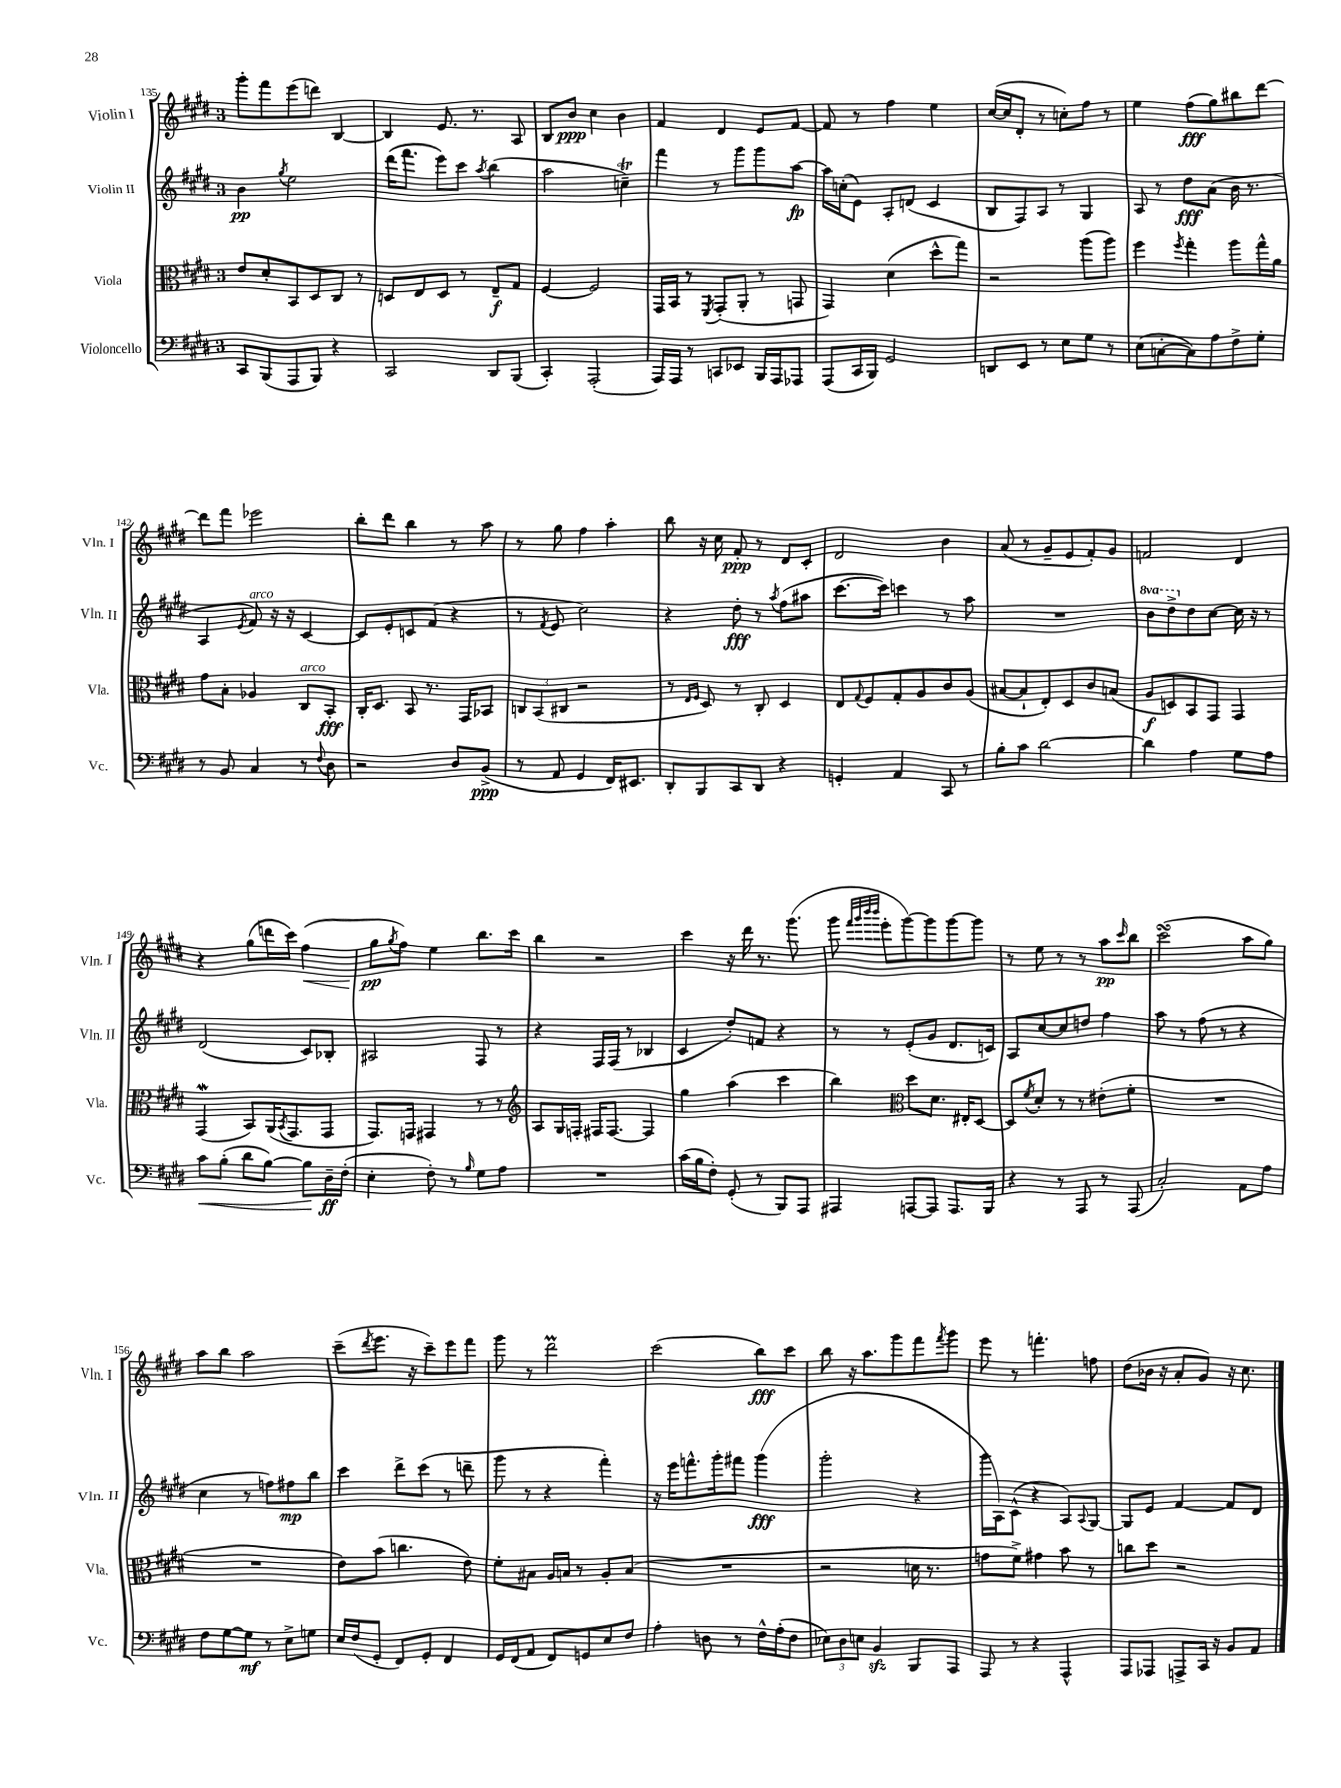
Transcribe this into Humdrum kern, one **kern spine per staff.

**kern	**kern	**kern	**kern
*staff4	*staff3	*staff2	*staff1
*clefF4	*clefC3	*clefG2	*clefG2
*k[f#c#g#d#]	*k[f#c#g#d#]	*k[f#c#g#d#]	*k[f#c#g#d#]
*M3/4	*M3/4	*M3/4	*M3/4
8CC#	8e	4b	8ggg#'
(8BBB	8d#'	.	8fff#
.	.	8qgg#	.
8AAA	8BB	2ee	(8eee
8BBB)	8D#	.	8ddd)
4r	8C#	.	[4B
.	8r	.	.
=	=	=	=
2CC#	8D	(16ddd#	4B]
.	.	8.fff#	.
.	8E	.	.
.	8D	8eee)	8.e
.	8r	8ccc#	.
.	.	.	8.r
.	.	8qaa	.
8DD#	8E~	(4bb	.
(8BBB	8G#	.	8A
=	=	=	=
4CC#')	[4F#	2aa	8B
.	.	.	8b
(2AAA'	2F#]	.	4cc#
.	.	4cc~)	4b
=	=	=	=
16AAA)	16GG#	4fff#	4f#
16AAA	16BB	.	.
8r	8r	.	.
.	8qFF#	.	.
8CC	(8GG#'	8r	4d#
8EE-	8AA'	8ggg#	.
16BBB	8r	8ggg#	8e
16AAA	.	.	.
8AAA-	8GG	[8aa	[8f#
=	=	=	=
(8AAA	4GG#)	16aa]	8f#]
.	.	(16cc'	.
16CC#	.	8e)	8r
16BBB)	.	.	.
2GG#	(4d#	8A'	4ff#
.	.	(8d	.
.	8dd#^^	4c#	4ee
.	8gg#)	.	.
=	=	=	=
8DD	2r	8B	([16cc#
.	.	.	16cc#]
8EE	.	8F#)	8d#'
8r	.	8A	8r
8E	.	8r	8cc')
8G#	(8aa	4G#	8ff#
8r	8aa)	.	8r
=	=	=	=
(8E	4ff#	8A	4ee
[8C'	.	8r	.
.	8qff#	.	.
8C])	4gg#'	8dd#	(8ff#
8A	.	(8a	8gg#)
8F#^	8aa	16b	8bb#
.	.	8.r	.
8G#'	16gg#^^	.	[8ddd#
.	16a	.	.
=	=	=	=
8r	8g#	4A	8ddd#]
8BB	8B'	.	8fff#
.	.	8qe	.
4C#	4A-	8f#)	2eee-
.	.	16r	.
.	.	16r	.
8r	8C#	[4c#	.
8qqF#	.	.	.
8D#	8BB'	.	.
=	=	=	=
2r	16C#'	8c#]	8bb'
.	8.D#	.	.
.	.	8e'	8ddd#
.	8BB	8c	4bb
.	8.r	(8f#	.
8D#	.	4r	8r
.	16GG#	.	.
(8BB^	8BB-	.	8aa
=	=	=	=
8r	12C	8r	8r
.	(12BB	.	.
.	.	8qf#	.
8AA	.	8e	8gg#
.	12C#	.	.
4GG#	2r	2cc#)	4ff#
16FF#)	.	.	4aa'
8.EE#	.	.	.
=	=	=	=
8DD#'	8r	4r	8bb
.	16qqE	.	.
.	16qqF#	.	.
8BBB	8D#)	.	16r
.	.	.	16cc#
8CC#	8r	8dd#'	8f#'
8DD#	8C#'	8r	8r
.	.	8qaa	.
4r	4D#	(8ff#	8d#
.	.	8aa#	8c#'
=	=	=	=
4GG'	8E	[8.ccc#	2d#
.	8qqG#	.	.
.	8F#	.	.
.	.	16ccc#])	.
4AA	8G#'	4ccc	.
.	8A	.	.
8CC#	8c#	8r	4b
8r	(8A	8aa	.
=	=	=	=
8B'	[8B#	2.r	(8a
8c#	8B#`]	.	8r
[2d#	8E')	.	8g#~
.	8D#	.	8e
.	8c#	.	8f#')
.	(8B	.	8g#
=	=	=	=
4d#]	8A	8bb	2f
.	8D)	8ddd#^	.
4A	8BB	8dd#	.
.	8GG#	[8cc#	.
8G#	4GG#	16cc#]	4d#
.	.	16r	.
8A	.	8r	.
=	=	=	=
8c#	(4GG#	(2d#	4r
(8B'	.	.	.
8d#	8BB)	.	(8gg#
[8B)	(16AA	.	16ddd
.	8qBB	.	.
.	8.GG#	.	16ccc#)
8B]	.	8c#)	(4ff#
16D#~	8GG#	8B-'	.
(16F#'	.	.	.
=	=	=	=
4E'	8.GG#)	2A#	8gg#
.	.	.	8qgg#
.	.	.	8ff#)
.	16GG	.	.
8F#')	4GG#	.	4ee
8r	.	.	.
16qqB	.	.	.
8G#	8r	8F#	8.bb
8A	8r	8r	.
.	.	.	16ccc#
=	=	=	=
*	*clefG2	*	*
2.r	8A	4r	4bb
.	16G#	.	.
.	16F'	.	.
.	16F#	16F#	2r
.	[8.F#	(16F#	.
.	.	8r	.
.	4F#]	4B-	.
=	=	=	=
(16c#	4gg#	4c#	4ccc#
16B	.	.	.
8F#')	.	.	.
(8GG#'	(4aa	8dd#')	16r
.	.	.	16ddd#
8r	.	8f	8.r
8BBB)	4ccc#	4r	.
.	.	.	(8.ggg#
8AAA	.	.	.
=	=	=	=
4AAA#	4bb)	8r	8ggg#
.	.	.	32qqfff#
.	.	.	32qqggg#
.	.	.	32qqbbb
.	.	.	32qqbbb
.	.	8r	8eee'
*	*clefC3	*	*
[8AAA	8dd#	(8e'	[8ggg#)
8AAA]	8.d#	8g#	8ggg#]
8.AAA	.	8.d#	[8ggg#
.	16E#'	.	.
.	[8D#	.	8ggg#]
16BBB	.	16c)	.
=	=	=	=
4r	8D#]	8A	8r
.	8qf#	.	.
.	8d#'	[8cc#	8ee
8r	8r	8cc#]	8r
8AAA	8r	8dd	8r
8r	(8e#'	4ff#	8aa
.	.	.	16qqccc#
(8AAA	8f#'	.	8bb
=	=	=	=
2C#')	2.r	8aa	(2ccc#
.	.	8r	.
.	.	(8ff#	.
.	.	8r	.
8AA	.	4r	8aa
8A	.	.	8gg#)
=	=	=	=
8F#	2.r	4cc#	8aa
[8G#	.	.	8bb
8G#]	.	8r	2aa
8r	.	8ff)	.
8E^	.	8ff#	.
8G	.	8bb	.
=	=	=	=
16E	8e)	4ccc#	(8ccc#~
(16F#	.	.	.
.	.	.	8qddd#
8GG#'	(8b	.	8.eee
8FF#)	4.cc	8ddd#^	.
.	.	.	16r
8GG#'	.	(8ccc#	8ccc#~)
4FF#	.	8r	8eee
.	8e)	8ddd~	8fff#
=	=	=	=
16GG#	8f#'	8ggg#	8ggg#
(16FF#	.	.	.
8AA	8B#	8r	8r
8FF#)	16A	4r	2ddd#
.	16B	.	.
8GG	8r	.	.
8E	8A'	4fff#')	.
8F#	(8B	.	.
=	=	=	=
4A'	2.r	16r	(2ccc#
.	.	16eee	.
.	.	8.fff^^	.
8D	.	.	.
.	.	16ggg#'	.
8r	.	8fff#	.
16F#^^	.	(4ggg#	8bb)
(16A'	.	.	.
8F#	.	.	8ccc#
=	=	=	=
12E-)	2r	2ggg#'	8bb
12D#	.	.	.
.	.	.	16r
12E	.	.	.
.	.	.	8.aa
4BB	.	.	.
.	.	.	8ggg#
8BBB	16d	4r	8fff#
.	8.r	.	.
.	.	.	8qfff#
8AAA	.	.	8ggg#
=	=	=	=
8AAA	8g	16ggg#	8eee
.	.	16A)	.
8r	8f#^)	(8c#^^	8r
4r	4g#	4r	4.fff'
4AAA^^	8b	8A)	.
.	.	8qqA	.
.	8r	[8G#	8ff
=	=	=	=
8AAA	8cc	8G#]	(8dd#
8AAA-	8dd#	8e	16b-
.	.	.	16r
8AAA^	2r	[4f#	8a'
16CC#	.	.	8g#)
16r	.	.	.
8BB	.	8f#]	16r
.	.	.	8.cc#
8AA	.	8d#	.
==	==	==	==
*-	*-	*-	*-
